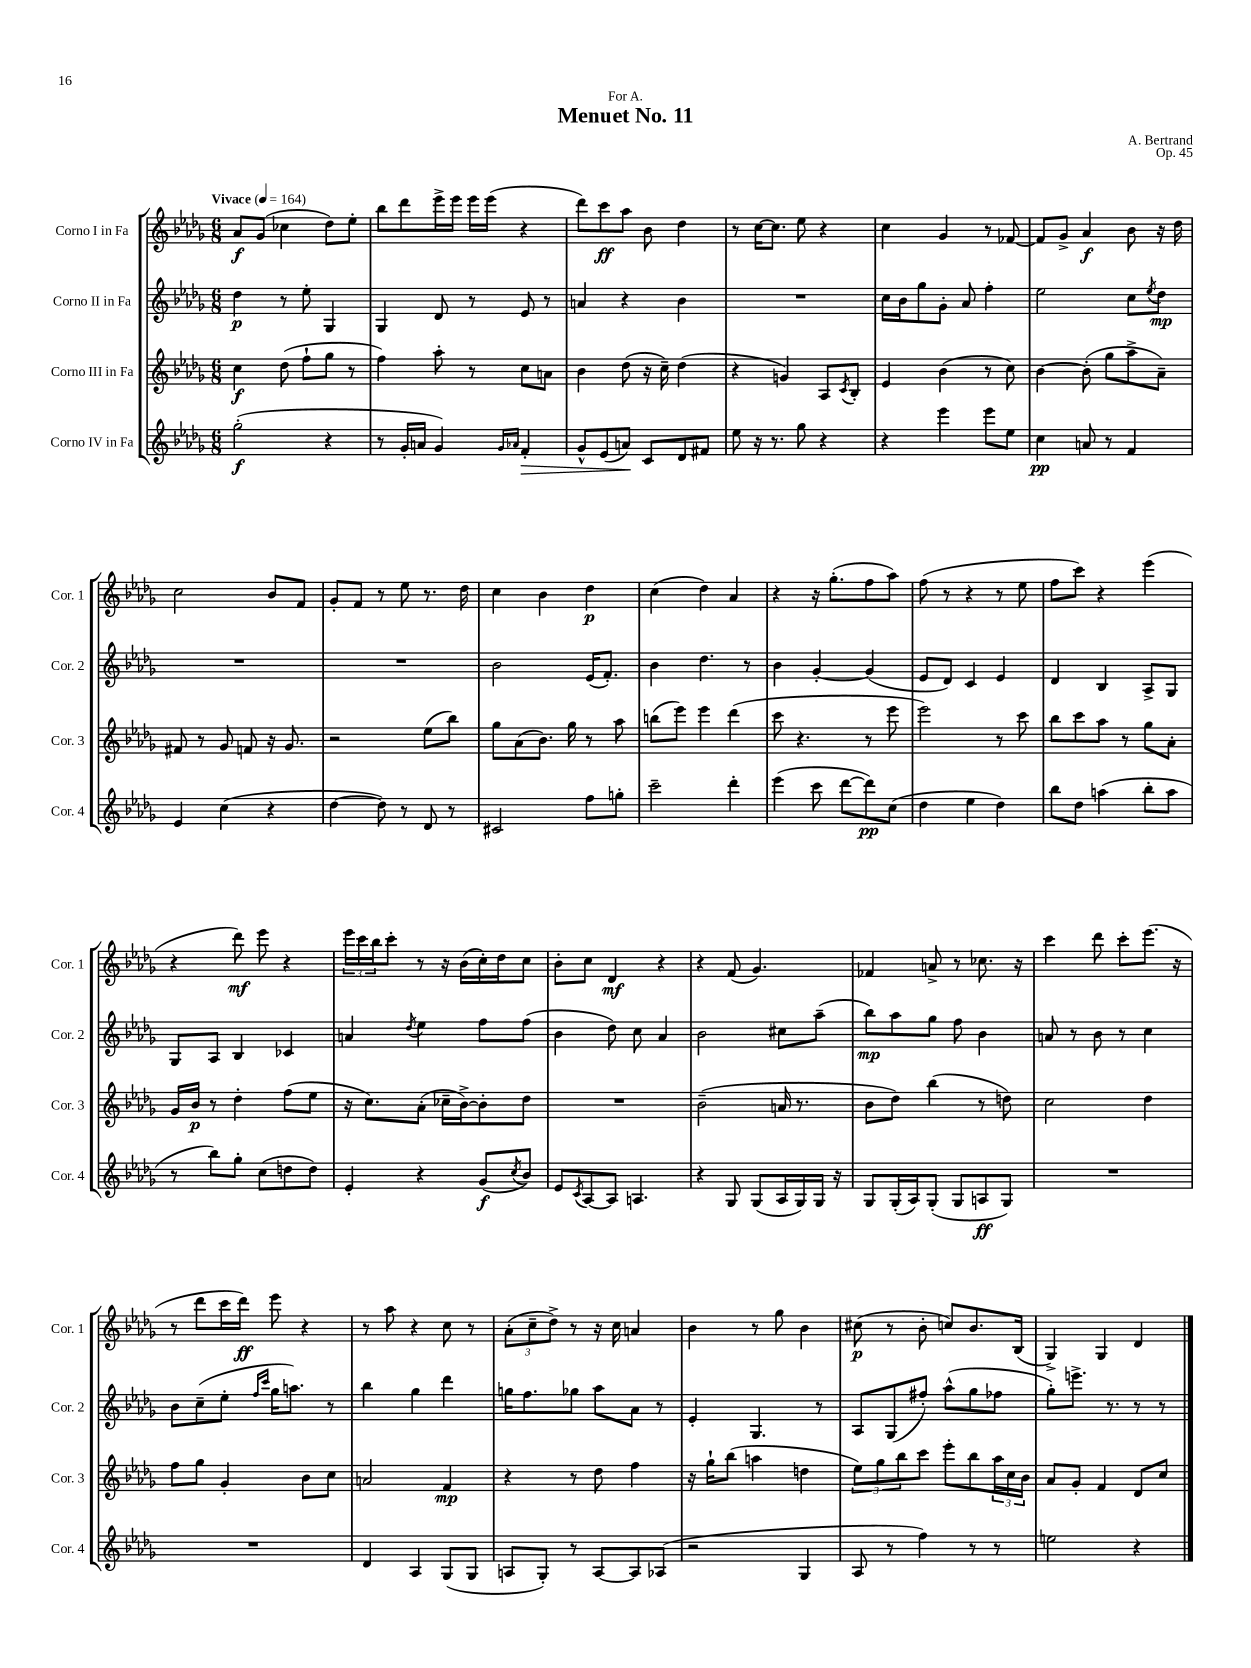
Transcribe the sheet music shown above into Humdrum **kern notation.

**kern	**kern	**kern	**kern
*staff4	*staff3	*staff2	*staff1
*clefG2	*clefG2	*clefG2	*clefG2
*k[b-e-a-d-g-]	*k[b-e-a-d-g-]	*k[b-e-a-d-g-]	*k[b-e-a-d-g-]
*M6/8	*M6/8	*M6/8	*M6/8
*MM164	*MM164	*MM164	*MM164
(2gg-'	4cc	4dd-	8a-
.	.	.	(8g-
.	(8dd-	8r	4cc-
.	8ff`	8ee-'	.
4r	8gg-	4G-	8dd-)
.	8r	.	8ee-'
=	=	=	=
8r	4ff)	4G-	8bb-
16g-'	.	.	8ddd-
16a	.	.	.
4g-)	8aa-'	8d-	16eee-^
.	.	.	16eee-
.	8r	8r	16eee-
.	.	.	(16eee-
16qqg-	.	.	.
16qqa-	.	.	.
4f'	8cc	8e-	4r
.	8a	8r	.
=	=	=	=
8g-^^	4b-	4a	8ddd-)
(8e-	.	.	8ccc
8a)	(8dd-	4r	8aa-
8c	16r	.	8b-
.	16cc~)	.	.
8d-	(4dd-	4b-	4dd-
8f#	.	.	.
=	=	=	=
8ee-	4r	2.r	8r
16r	.	.	[16cc
8.r	.	.	8.cc]
.	4g)	.	.
8gg-	.	.	8ee-
4r	8A-	.	4r
.	8qc	.	.
.	8B-'	.	.
=	=	=	=
4r	4e-	16cc	4cc
.	.	16b-	.
.	.	8gg-	.
4eee-	(4b-	8g-'	4g-
.	.	8a-	.
8eee-	8r	4ff'	8r
8ee-	8cc)	.	[8f-
=	=	=	=
4cc	[4b-	2ee-	8f-]
.	.	.	8g-^
8a	(8b-']	.	4a-
8r	8gg-	.	.
4f	8aa-^	8cc	8b-
.	.	8qee-	.
.	8a-~)	8dd-	16r
.	.	.	16dd-
=	=	=	=
4e-	8f#	2.r	2cc
.	8r	.	.
(4cc	8g-	.	.
.	8f	.	.
4r	16r	.	8b-
.	8.g-	.	.
.	.	.	8f
=	=	=	=
[4dd-	2r	2.r	8g-'
.	.	.	8f
8dd-])	.	.	8r
8r	.	.	8ee-
8d-	(8ee-	.	8.r
8r	8bb-)	.	.
.	.	.	16dd-
=	=	=	=
2c#	8gg-	2b-	4cc
.	(8a-	.	.
.	8.b-)	.	4b-
.	16gg-	.	.
8ff	8r	(16e-	4dd-
.	.	8.f')	.
8gg'	8aa-	.	.
=	=	=	=
2ccc~	(8bb	4b-	(4cc
.	8eee-)	.	.
.	4eee-	4.dd-	4dd-)
4ddd-'	(4ddd-	.	4a-
.	.	8r	.
=	=	=	=
(4eee-	8ccc	4b-	4r
.	4.r	.	.
8ccc	.	[4g-'	16r
.	.	.	(8.gg-'
[8ddd-	.	.	.
8ddd-])	8r	(4g-]	8ff
(8cc	8eee-	.	8aa-)
=	=	=	=
4dd-	2eee-)	8e-	(8ff
.	.	8d-)	8r
4ee-	.	4c	4r
4dd-)	8r	4e-	8r
.	8ccc	.	8ee-
=	=	=	=
8bb-	8bb-	4d-	8ff
8dd-	8ccc	.	8ccc)
(4aa	8aa-	4B-	4r
.	8r	.	.
8bb-'	8gg-	8A-^	(4eee-
8aa	8a-'	8G-	.
=	=	=	=
8r	16g-	8G-	4r
.	16b-	.	.
8bb-)	8r	8A-	.
8gg-'	4dd-'	4B-	8ddd-)
(8cc	.	.	8eee-
8dd	(8ff	4c-	4r
8dd)	8ee-	.	.
=	=	=	=
4e-'	16r	4a	24eee-
.	.	.	24ccc
.	8.cc)	.	.
.	.	.	24bb-
.	.	.	8ccc'
.	.	8qdd-	.
4r	(8a-'	4ee-	8r
.	16cc-~	.	16r
.	[16b-^)	.	(16b-
(8g-	8b-']	8ff	16cc')
.	.	.	16dd-
8qcc	.	.	.
8b-)	8dd-	(8ff	8cc
=	=	=	=
8e-	2.r	4b-	8b-'
8qc	.	.	.
[8A-	.	.	8cc
8A-]	.	8dd-)	4d-
4.A	.	8cc	.
.	.	4a-	4r
=	=	=	=
4r	(2b-~	2b-	4r
8G-	.	.	(8f
(8G-	.	.	4.g-)
16A-	16a	8cc#	.
16G-)	8.r	.	.
16G-	.	(8aa-~	.
16r	.	.	.
=	=	=	=
8G-	8b-	8bb-)	4f-
(16G-'	8dd-)	8aa-	.
16A-)	.	.	.
(8G-'	(4bb-	8gg-	8a^
8G-	.	8ff	8r
8A	8r	4b-	8.cc-
8G-)	8dd)	.	.
.	.	.	16r
=	=	=	=
2.r	2cc	8a	4ccc
.	.	8r	.
.	.	8b-	8ddd-
.	.	8r	8ccc'
.	4dd-	4cc	(8.eee-
.	.	.	16r
=	=	=	=
2.r	8ff	8b-	8r
.	8gg-	(8cc~	8ddd-
.	4g-'	8ee-'	16ccc
.	.	.	16ddd-)
.	.	16qqff	.
.	.	16qqccc	.
.	.	16gg-	8eee-
.	.	8.aa)	.
.	8b-	.	4r
.	8cc	8r	.
=	=	=	=
4d-	2a	4bb-	8r
.	.	.	8aa-
4A-	.	4gg-	4r
(8G-	4f	4ddd-	8cc
8G-	.	.	8r
=	=	=	=
8A	4r	16gg	(12a-'
.	.	8.ff	.
.	.	.	12cc~
8G-')	.	.	.
.	.	.	12dd-^)
8r	8r	8gg-	8r
[8A	8dd-	8aa-	16r
.	.	.	16cc
8A]	4ff	8a-	4a
(8A-	.	8r	.
=	=	=	=
2r	16r	4e-'	4b-
.	16gg-`	.	.
.	(8bb-	.	.
.	4aa	4.G-	8r
.	.	.	8gg-
4G-	4dd	.	4b-
.	.	8r	.
=	=	=	=
8A-	12ee-)	8A-	(8cc#
.	12gg-	.	.
8r	.	(8G-	8r
.	12bb-	.	.
4ff)	8ccc	8ff#')	8b-'
.	8eee-'	(8aa-^^	8cc)
8r	8bb-	8gg-	8.b-
8r	24aa-	8ff-	.
.	24cc	.	.
.	.	.	(16B-
.	24b-	.	.
=	=	=	=
2ee	8a-	8gg-')	4G-^)
.	8g-'	8.eee^	.
.	4f	.	4G-
.	.	8.r	.
4r	8d-	8r	4d-
.	8cc	8r	.
==	==	==	==
*-	*-	*-	*-
